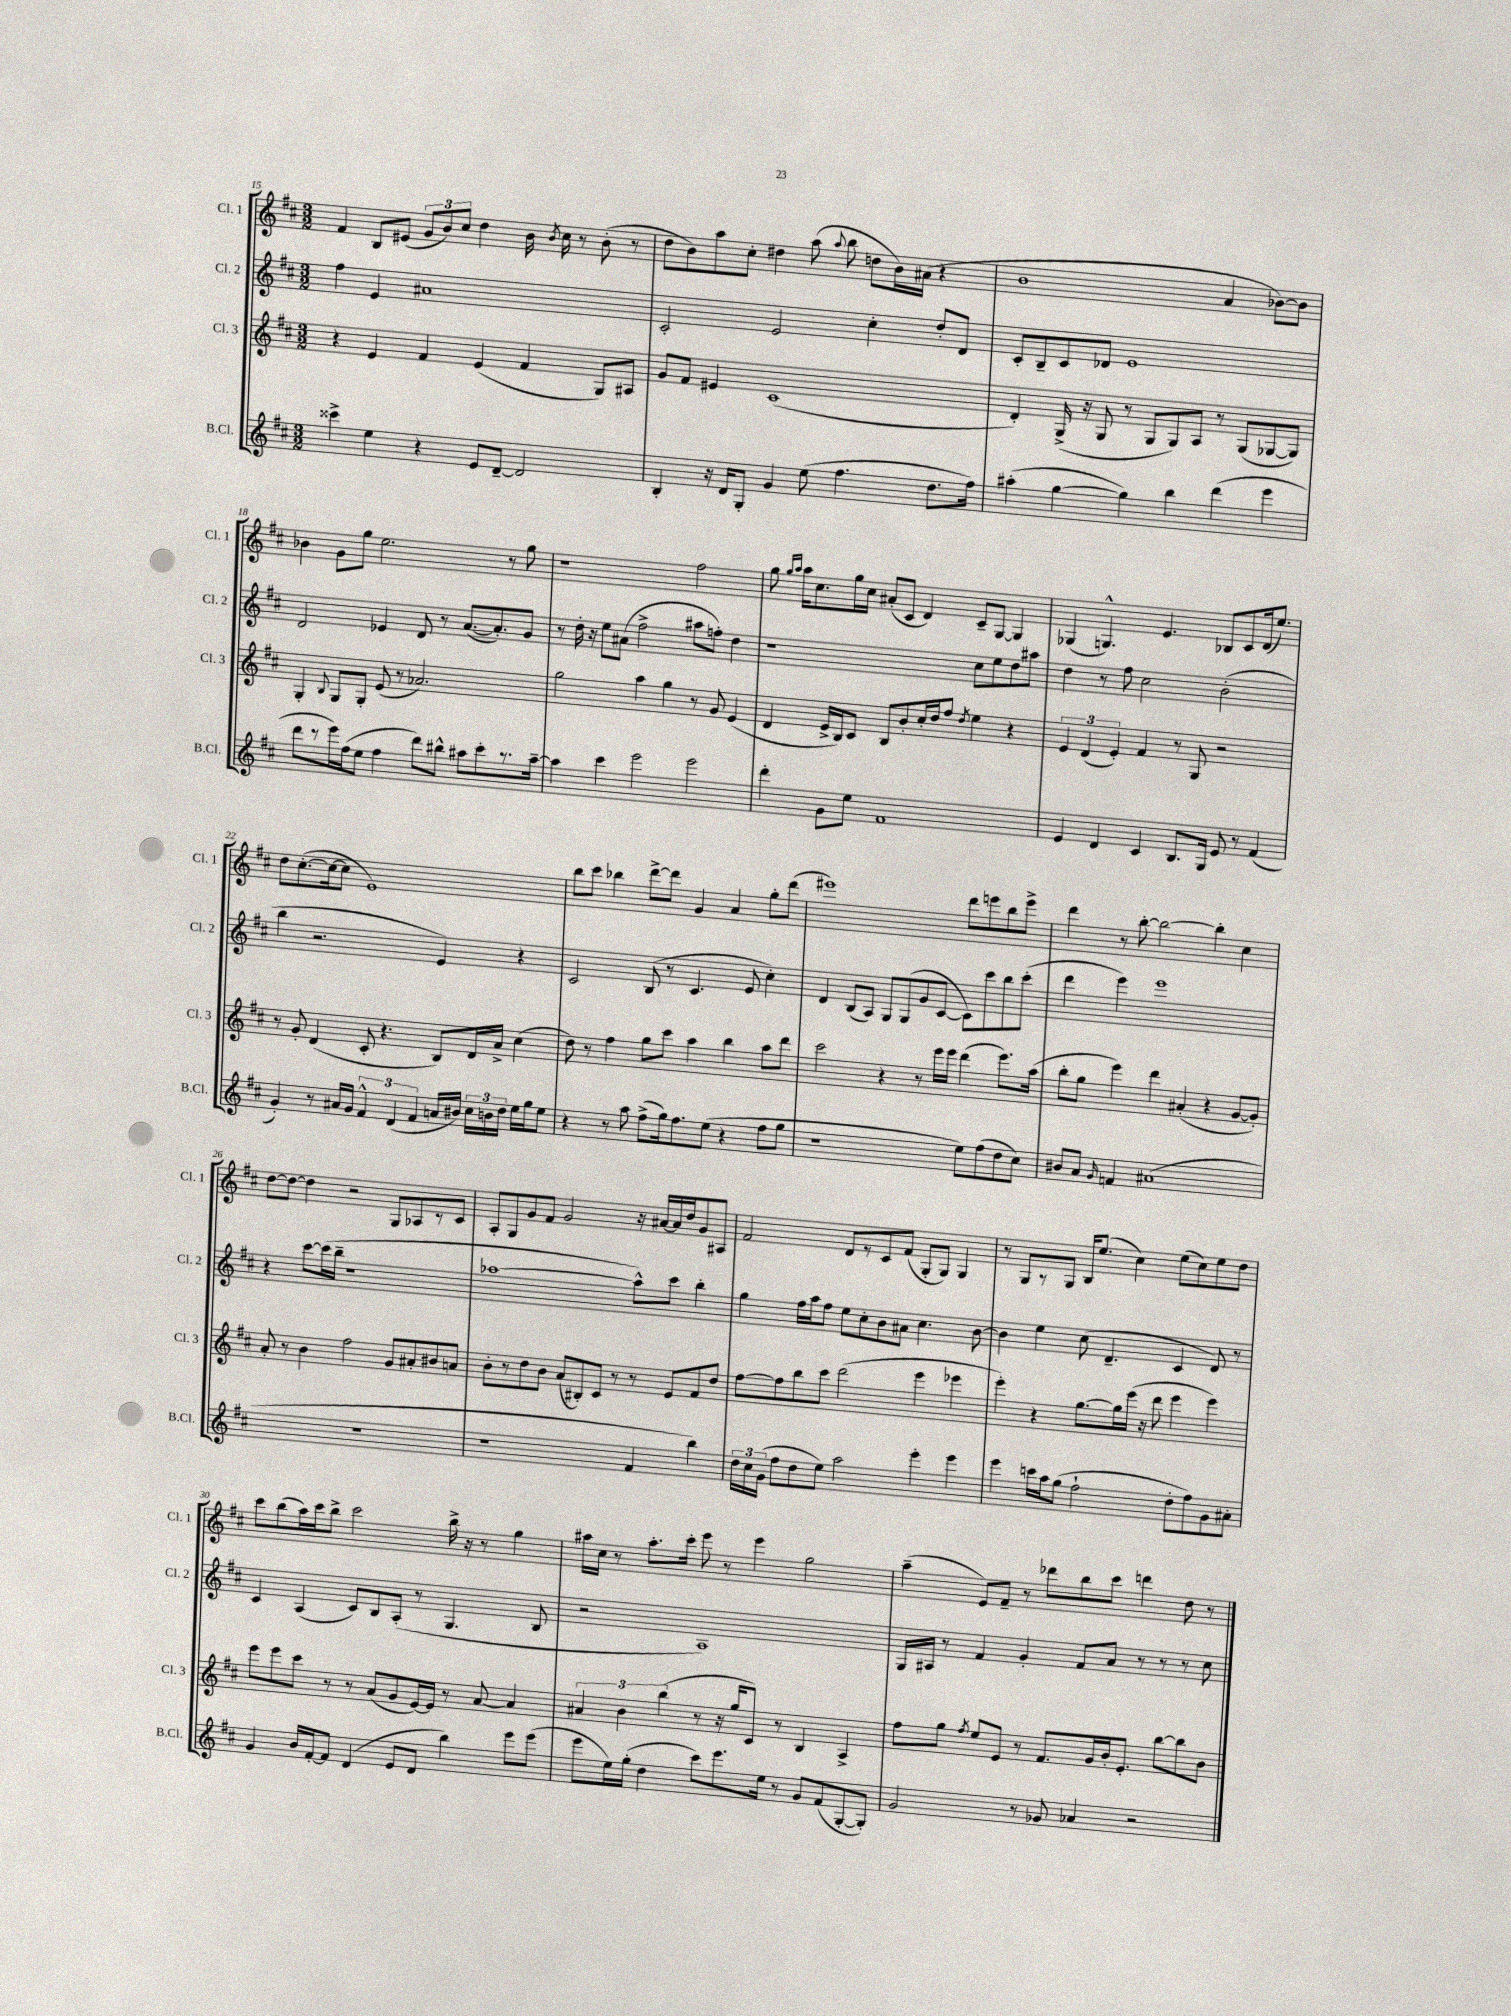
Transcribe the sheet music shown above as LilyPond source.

<<
\new StaffGroup <<
\new Staff = "s0" \with { instrumentName = "Cl. 1" shortInstrumentName = "Cl. 1" } {
    \clef treble \key d \major \numericTimeSignature \time 3/2
    \autoBeamOff fis'4 b8[ eis'8]( \tuplet 3/2 { g'8[ b'8) cis''8] } d''4 b'16 \acciaccatura { b'8 } cis''16 r8 b'8-.( r8 |
    d''8[ b'8) a''8 cis''8]-. dis''4 a''8( \appoggiatura { a''8 } b''8 d''8[ b'16) ais'16]( r4 |
    b'1 a'4 bes'8[~) bes'8] |
    bes'4 g'8[ g''8] e''2. r8 g''8 |
    r1 fis''2 |
    g''8 \grace { g''16[ a''16] } a''16[ cis''8. g''16 cis''16] ais'8[-.( cis'8] d'4) cis'8[-- g8]~ g4 |
    ges4( g4.-^) e'4. bes8[ cis'8 d'16( e''8.]) |
    d''8[ cis''8.~-.( cis''16~ cis''8] e'1) |
    b''8[ cis'''8] bes''4 d'''8[~-> d'''8] g'4 a'4 g''8[-. d'''8]( |
    eis'''1) d'''8[ e'''8 b''8 e'''8]-> |
    d'''4 r8 b''8~-. b''2~ b''4-. cis''4 |
    d''8[~ d''8]~ d''4 r2 g8[ aes8 r8 cis'8] |
    a8[-. g8 g'8 fis'8] g'2 r16 ais'16[~ ais'16 d''16 g'8 ais8] |
    fis'2 d'8[ r8 cis'8 fis'8]( g8[-. g8]) g4 |
    r8 g8[ r8 g8] b16[ e''8.]( cis''4) e''8[( cis''8) e''8 d''8] |
    cis'''8[ b''8( a''16) cis'''16 b''8]-> cis'''2 b''16-> r16 r8 g''4 |
    ais''16[ cis''16] r8 ais''8.[-. cis'''16]-. e'''8 r8 e'''4 g''2 |
    a''4--( e'8[) fis'8]-- r8 des'''8[ b''8 cis'''8] d'''4 d''8 r8 \bar "|." |
}
\new Staff = "s1" \with { instrumentName = "Cl. 2" shortInstrumentName = "Cl. 2" } {
    \clef treble \key d \major \numericTimeSignature \time 3/2
    \autoBeamOff fis''4 e'4 ais'1 |
    cis'2-. e'2 cis''4-. d''8[-. d'8] |
    cis'8[-. b8-- cis'8 des'8] e'1 |
    d'2 ees'4 d'8 r8 a'8.[~( a'8.-.) g'8] |
    r8 d''16-. r16 e''8[ ais'8]( fis''2-> ais''8[ f''8]-.) d''4 |
    r1 cis''8[ e''8 d''8 ais''8] |
    d''4 r8 fis''8 cis''2 b'2-.( |
    b''4 r2. e'4) r4 |
    cis'2 b8( r8 cis'4. e'8 cis''4-.) |
    d'4 b8[( a8]) g8[ g8( g'8 cis'8]~ cis'8[) cis'''8 b''8 cis'''8]-.( |
    d'''4 e'''4) e'''1 |
    r4 cis'''8[~ cis'''16( b''16]-- r1 |
    aes''1~ aes''8[-^) cis'''8] b''4-. |
    g''4 fis''16[ a''16 fis''8] e''8[ cis''8-. b'8 ais'8] cis''4. b'8~ |
    b'4 e''4 cis''8( d'4.-- cis'4 d'8) r8 |
    cis'4 a4( cis'8[) b8 a8]-.( r8 g4. b8 |
    r2 a1) |
    g16[ ais16] r8 fis'4 g'4-. fis'8[ a'8] r8 r8 r8 cis''8 \bar "|." |
}
\new Staff = "s2" \with { instrumentName = "Cl. 3" shortInstrumentName = "Cl. 3" } {
    \clef treble \key d \major \numericTimeSignature \time 3/2
    \autoBeamOff r4 e'4 fis'4 e'4( fis'4 g8[) ais8] |
    g'8[ fis'8] eis'4 cis'1( |
    d'4-.) g16->( r16 g8 r8 g8[ g8) a8] r8 g8[( ges8~ ges8]) |
    g4-. \appoggiatura { b8 } g8[ g8]-. e'8( r8 aes'2.) |
    g''2 a''4 g''4 r8 g'8 e'4( |
    d'4 e'16[-> b16) cis'8] b8[ b'8-. cis''16-. d''16 fis''8] \acciaccatura { d''8 } e''4 r4 |
    \tuplet 3/2 { e'4 d'4( e'4-.) } fis'4 r8 g8 r2 |
    r8 g'8-. d'4( cis'8-. r4. b8[) d'16 a'16]-> cis''4( |
    d''8) r8 fis''4 g''8[ cis'''8] a''4 b''4 a''8[ d'''8] |
    cis'''2 r4 r8 e'''16[ e'''16] d'''4( e'''8.[) a''16]( |
    b''8[-. g''8] e'''4) d'''4 ais'4-.( r4 g'8[~ g'8]-.) |
    a'8-. r8 b'4 fis''2 g'8[ ais'8-. bis'8 a'8] |
    b'8[-. r8 d''8 b'8] a'8[( bis8-.) cis'8] r8 r8 e'8[ fis'8 d''8] |
    fis''8[~ fis''8 b''8 cis'''8] d'''2( e'''4 ees'''4 |
    e'''4-.) r4 g''8.[~ g''16 e'''16]( r16 d'''8 e'''4 e'''4) |
    e'''8[ e'''8 cis'''8] r8 r8 a'8[( g'8 e'16~) e'16] r8 a'8~ a'4 |
    \tuplet 3/2 { ais'4 b'4 b''4( } r8 r16 g''16[ cis'8]) r8 b4 a4-> |
    fis''8[ g''8] \acciaccatura { fis''8 } e''8[ e'8] r8 fis'8.[ g'16 b'16-. e'8.]-. b''8[~ b''8 b'8] \bar "|." |
}
\new Staff = "s3" \with { instrumentName = "B.Cl." shortInstrumentName = "B.Cl." } {
    \clef treble \key d \major \numericTimeSignature \time 3/2
    \autoBeamOff cisis'''4-> e''4 r4 e'8[ d'8]~-- d'2 |
    b4-. r16 d'16[ g8]-. g'4 e''8( fis''4. d''8.[ fis''16]) |
    ais''4-.( g''4~ g''4) b''4 d'''4( e'''4 |
    d'''8[ r8 e'''16) fis''16( e''8] fis''4 d'''8[) bis''8]-^ ais''8[ cis'''8-. r8. ais''16]~-- |
    ais''4 cis'''4 e'''2 e'''2 |
    d'''4-. g'8[ e''8] fis'1 |
    e'4 d'4 cis'4 b8.[ g16] e'8 r8 fis'4( |
    g'4-.) r8 ais'16[ g'16] \tuplet 3/2 { fis'4-^ d'4( fis'4 } a'16[ bis'16]) \tuplet 3/2 { cis''16[ b'16 d''16] } e''16[ g''16 e''8] |
    r4 r8 a''8 fis''8[->( g''16) fis''8. e''8]( r4 fis''8[ g''8] |
    r1 e''8[) fis''8( d''8 cis''8]) |
    bis'8[ a'8] \grace { g'16 } f'4 ais'1( |
    R1. |
    r1 fis'4 b''4) |
    \tuplet 3/2 { d''16[ cis''16 g'16]( } fis''8[ d''8 e''8]) a''2 e'''4-. e'''4 |
    e'''4 c'''16[ a''16 g''8]( fis''2-! d''8[-. fis''8) g'8 ais'8]-. |
    g'4 b'16[ fis'16~-. fis'8] d'4( e'8[ d'8] b''4) e'''8[ e'''8]( |
    e'''8[ e''16) g''16]-.( d''4 cis'''8[) e'''8. e''16] r8 g'8[ fis'8( g8~-. g8]-.) |
    g'2 r8 ges'8 aes'4 r2 \bar "|." |
}
>>
>>
\layout { \context { \Score currentBarNumber = #15 } }
